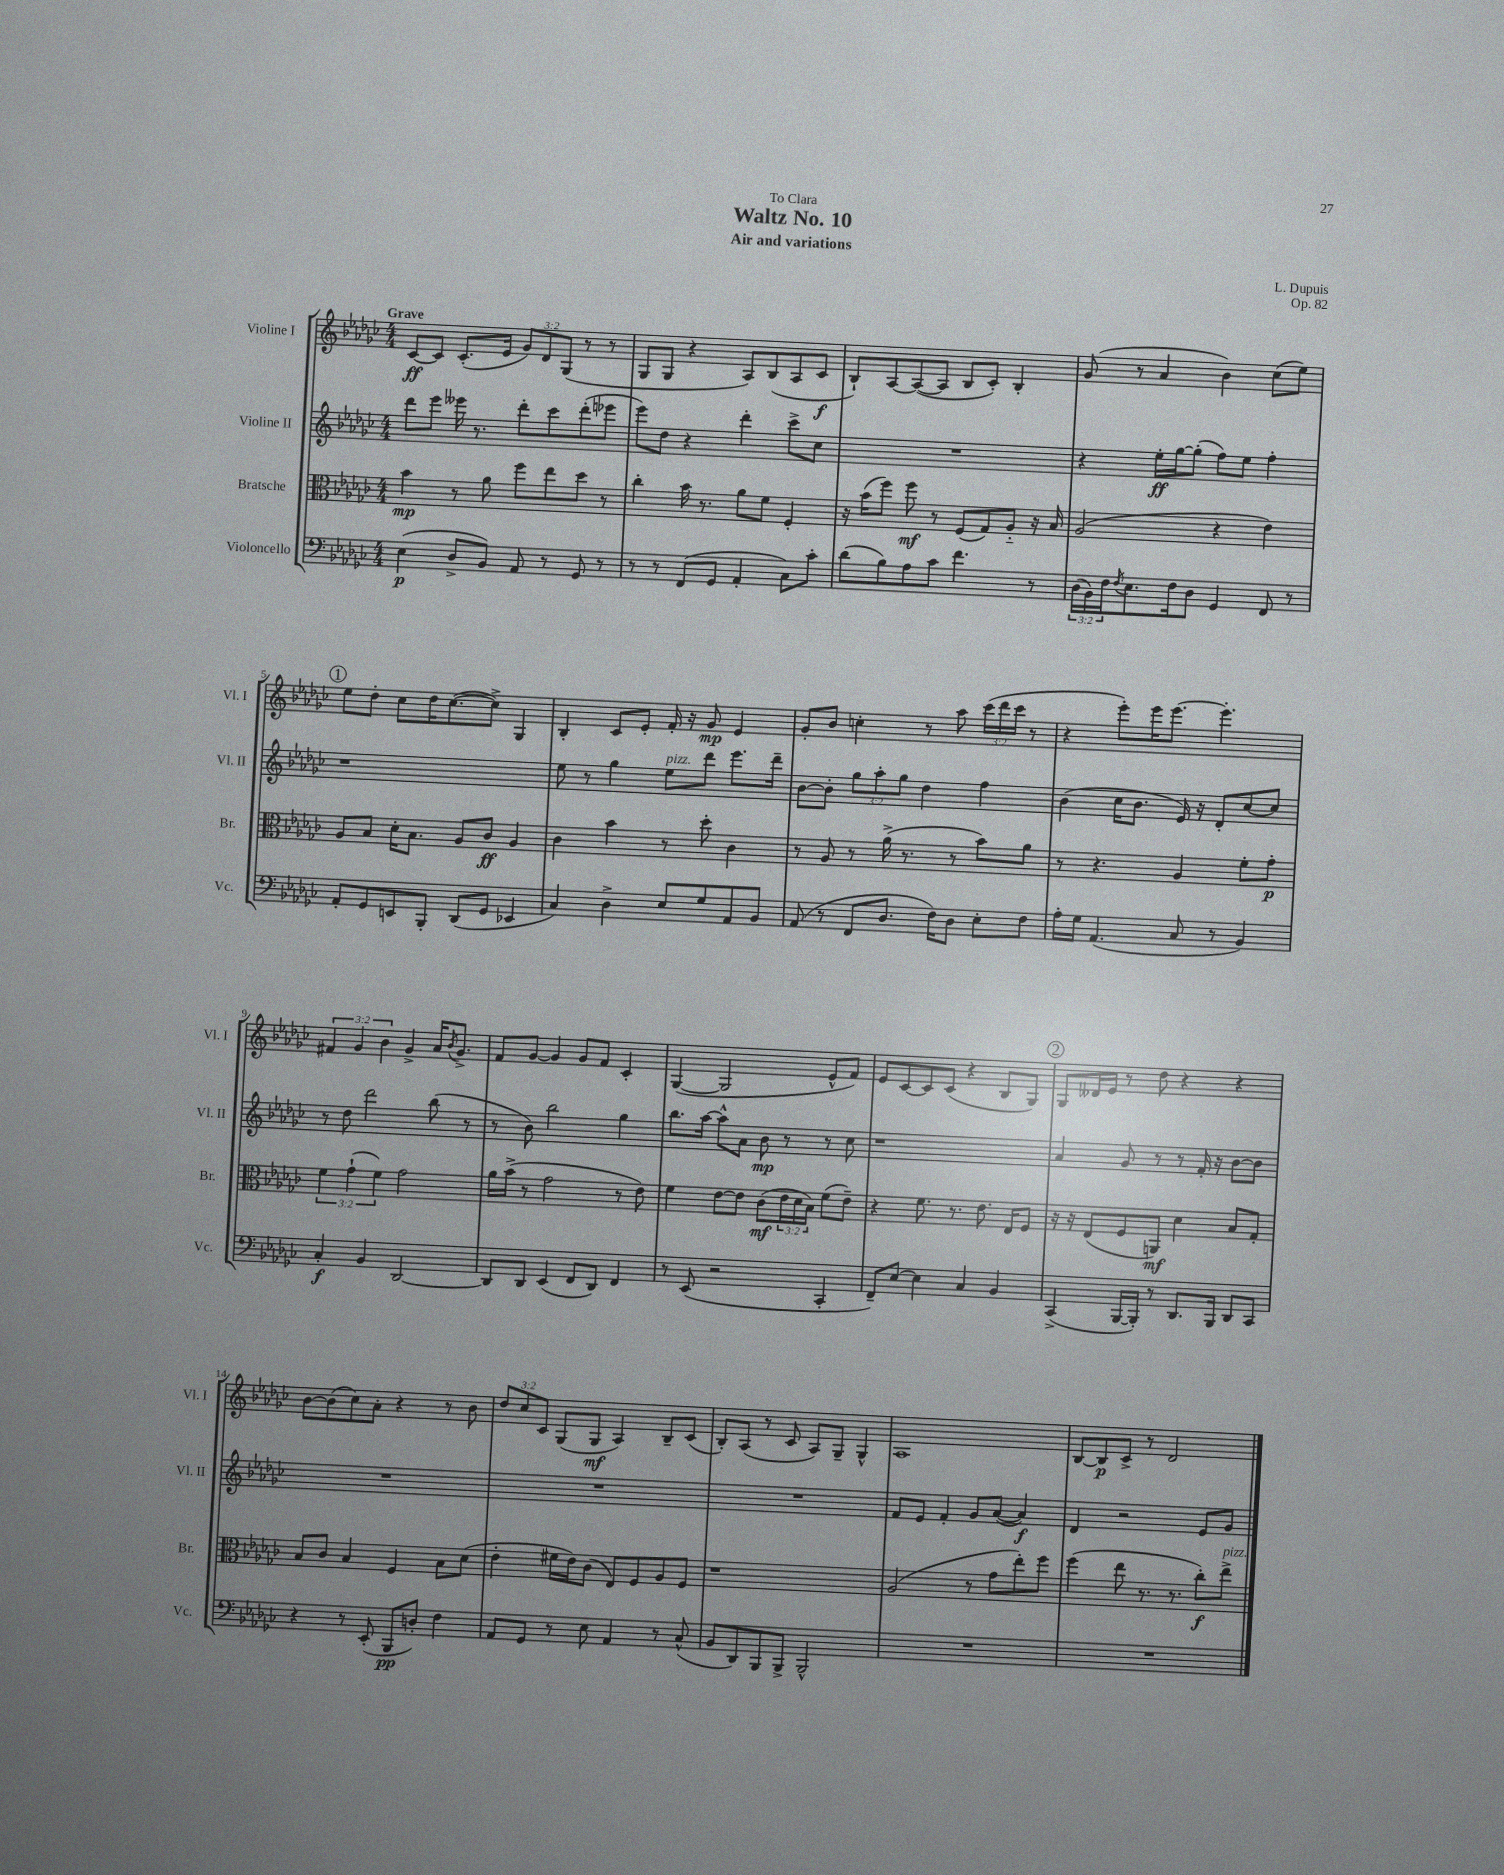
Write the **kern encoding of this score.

**kern	**dynam	**kern	**dynam	**kern	**dynam	**kern	**dynam
*part4	*part4	*part3	*part3	*part2	*part2	*part1	*part1
*staff4	*staff4	*staff3	*staff3	*staff2	*staff2	*staff1	*staff1
*I"Violoncello	*	*I"Bratsche	*	*I"Violine II	*	*I"Violine I	*
*I'Vc.	*	*I'Br.	*	*I'Vl. II	*	*I'Vl. I	*
*clefF4	*	*clefC3	*	*clefG2	*	*clefG2	*
*k[b-e-a-d-g-c-]	*	*k[b-e-a-d-g-c-]	*	*k[b-e-a-d-g-c-]	*	*k[b-e-a-d-g-c-]	*
*M4/4	*	*M4/4	*	*M4/4	*	*M4/4	*
=1	=1	=1	=1	=1	=1	=1	=1
!	!	!	!	!	!	!LO:TX:a:B:t=Grave	!
(4E-\	p	4b-\	mp	8ddd-\L	.	[8c-/L	ff
.	.	.	.	8eee-\J	.	8c-/J]	.
8D-^/L	.	8r	.	16eee--X\	.	(8.c-'/L	.
.	.	.	.	8.r	.	.	.
8BB-/J)	.	8a-\	.	.	.	.	.
.	.	.	.	.	.	16e-/Jk	.
8AA-/	.	8ff\L	.	8ddd-'\L	.	12g-/L)	.
.	.	.	.	.	.	12d-/	.
8r	.	8ee-\	.	8ccc-\	.	.	.
.	.	.	.	.	.	(12G-/J	.
8GG-/	.	8dd-\J	.	(8ddd-'\	.	8r	.
8r	.	8r	.	8eee-X\J	.	8r	.
=2	=2	=2	=2	=2	=2	=2	=2
8r	.	4cc-'\	.	8eee-\L)	.	8G-/L	.
8r	.	.	.	8dd-\J	.	8G-/J	.
(8FF/L	.	16b-\	.	4r	.	4r	.
.	.	8.r	.	.	.	.	.
8GG-/J	.	.	.	.	.	.	.
4AA-'/	.	8a-\L	.	4ddd-'\	.	8A-/L)	.
.	.	8f\J	.	.	.	(8B-/	.
8C-\L)	.	4F'/	.	8ccc-^\L	.	8A-/	.
8c-'\J	.	.	.	8cc-\J	.	8c-/J	f
=3	=3	=3	=3	=3	=3	=3	=3
(8d-\L	.	16r	.	1r	.	8B-`/L)	.
.	.	(16b-\KL	.	.	.	.	.
8B-\)	.	8ff\J)	.	.	.	[8A-/	.
8A-\	.	8ff\	mf	.	.	(8A-/_	.
8c-\J	.	8r	.	.	.	8A-/J]	.
4.f\	.	(8F/L	.	.	.	8B-/L	.
.	.	8G-/)	.	.	.	8c-'/J)	.
.	.	8A-/J	.	.	.	4B-'/	.
8r	.	16r	.	.	.	.	.
.	.	16B-/	.	.	.	.	.
=4	=4	=4	=4	=4	=4	=4	=4
(24D-\LL	.	(2A-/	.	4r	.	(8g-/	.
24BB-\)	.	.	.	.	.	.	.
24F\J	.	.	.	.	.	.	.
8qF/	.	.	.	.	.	.	.
8.E-\	.	.	.	.	.	8r	.
.	.	.	.	16ee-'\LL	ff	4a-/	.
16F\k	.	.	.	[16gg-\J	.	.	.
8D-\J	.	.	.	(8gg-'\J]	.	.	.
4GG-/	.	4r	.	8ff\L)	.	4b-\)	.
.	.	.	.	8ee-\J	.	.	.
8FF/	.	4e-\)	.	4ff'\	.	(8cc-\L	.
8r	.	.	.	.	.	8ee-\J)	.
!!LO:LB:g=z
!!LO:REH:place=s1:t=1
=5	=5	=5	=5	=5	=5	=5	=5
8AA-'/L	.	8A-/L	.	1r	.	8ee-\L	.
8GG-/	.	8B-/J	.	.	.	8dd-'\J	.
8EEn/	.	16d-'\KL	.	.	.	8cc-\L	.
.	.	8.B-\J	.	.	.	.	.
8BBB-'/J	.	.	.	.	.	16dd-\K	.
.	.	.	.	.	.	([8.cc-\	.
(8DD-/L	.	8A-/L	.	.	.	.	.
8GG-/J	.	8c-/J	ff	.	.	8cc-^\J])	.
4EE-X/	.	4A-/	.	.	.	4G-/	.
=6	=6	=6	=6	=6	=6	=6	=6
4C-/)	.	4c-\	.	8ee-\	.	4B-'/	.
.	.	.	.	8r	.	.	.
4D-^\	.	4b-\	.	4gg-\	.	8c-/L	.
.	.	.	.	.	.	8e-'/J	.
!	!	!	!	!LO:TX:a:i:t=pizz.	!	!	!
8E-/L	.	8r	.	8ee-\L	.	16f'/	.
.	.	.	.	.	.	16r	.
8G-/	.	8dd-'\	.	8ddd-\J	.	8g-/	mp
8AA-/	.	4c-\	.	8.eee-\L	.	4e-/	.
8BB-/J	.	.	.	.	.	.	.
.	.	.	.	16ddd-~\Jk	.	.	.
=7	=7	=7	=7	=7	=7	=7	=7
(8AA-/	.	8r	.	[8b-\L	.	8g-'/L	.
8r	.	8A-/	.	8b-'\J]	.	8b-/J	.
8FF/L	.	8r	.	12gg-\L	.	4ccn'\	.
.	.	.	.	12aa-'\	.	.	.
8.D-/J	.	(16a-^\	.	.	.	.	.
.	.	.	.	12gg-\J	.	.	.
.	.	8.r	.	.	.	.	.
.	.	.	.	4dd-\	.	8r	.
16F\KL)	.	.	.	.	.	.	.
8D-\J	.	8r	.	.	.	8aa-\	.
8E-'\L	.	8b-\L)	.	4ff\	.	(24ccc-\LL	.
.	.	.	.	.	.	24ddd-\	.
.	.	.	.	.	.	24ccc-\JJ	.
8F\J	.	8a-\J	.	.	.	8r	.
=8	=8	=8	=8	=8	=8	=8	=8
16A-'\LL	.	8r	.	(4b-\	.	4r	.
16G-\JJ	.	.	.	.	.	.	.
(4.AA-/	.	4.r	.	.	.	.	.
.	.	.	.	16cc-\KL	.	8eee-'\L)	.
.	.	.	.	8.b-\J	.	.	.
.	.	.	.	.	.	16eee-\K	.
.	.	.	.	.	.	[8.eee-\J	.
8C-/	.	4A-/	.	16e-/)	.	.	.
.	.	.	.	16r	.	.	.
8r	.	.	.	8d-'/L	.	4.eee-'\]	.
4BB-/)	.	8f'\L	.	[8cc-/	.	.	.
.	.	8g-'\J	p	8cc-/J]	.	.	.
!!LO:LB:g=z
=9	=9	=9	=9	=9	=9	=9	=9
4C-'/	f	6f\	.	8r	.	6f#X/	.
.	.	.	.	8dd-\	.	.	.
.	.	(6g-`\	.	.	.	6g-/	.
4BB-/	.	.	.	2ddd-\	.	.	.
.	.	6f\)	.	.	.	6b-\	.
[2DD-/	.	2g-\	.	.	.	4g-^/	.
.	.	.	.	(8bb-\	.	16a-/KL	.
.	.	.	.	.	.	8qb-/	.
.	.	.	.	.	.	8.g-^/J	.
.	.	.	.	8r	.	.	.
=10	=10	=10	=10	=10	=10	=10	=10
8DD-/L]	.	16a-\LL	.	8r	.	8f/L	.
.	.	(16b-^\JJ	.	.	.	.	.
8DD-/J	.	8r	.	8b-\)	.	[8g-/J	.
(4EE-/	.	2g-\	.	2bb-\	.	4g-/]	.
8FF/L	.	.	.	.	.	8g-/L	.
8DD-/J)	.	.	.	.	.	8f/J	.
4FF/	.	8r	.	4gg-\	.	4c-'/	.
.	.	8e-\)	.	.	.	.	.
=11	=11	=11	=11	=11	=11	=11	=11
8r	.	4f\	.	8.bb-\L	.	([4G-/	.
(8EE-/	.	.	.	.	.	.	.
.	.	.	.	[16aa-\Jk	.	.	.
2r	.	[8e-\L	.	8aa-^^\L]	.	2G-/]	.
.	.	8e-\J]	.	8a-\J	.	.	.
.	.	(8c-\L	mf	8b-\	mp	.	.
.	.	24e-\L	.	8r	.	.	.
.	.	24d-\	.	.	.	.	.
.	.	24B-\JJ)	.	.	.	.	.
4CC-'/	.	(8f\L	.	8r	.	8e-^^/L	.
.	.	8e-~\J)	.	8cc-\	.	8f/J)	.
=12	=12	=12	=12	=12	=12	=12	=12
8FF~/L)	.	4r	.	1r	.	8e-/L	.
[8E-/J	.	.	.	.	.	[8c-/	.
4E-\]	.	8.f\	.	.	.	8c-/]	.
.	.	.	.	.	.	(8c-/J	.
.	.	8.r	.	.	.	.	.
4C-/	.	.	.	.	.	4r	.
.	.	8.e-\	.	.	.	.	.
4BB-/	.	.	.	.	.	8B-/L	.
.	.	16E-/KL	.	.	.	.	.
.	.	8F/J	.	.	.	8G-/J)	.
!!LO:REH:place=s1:t=2
=13	=13	=13	=13	=13	=13	=13	=13
(4CC-^/	.	16r	.	4a-/	.	8G-/L	.
.	.	16r	.	.	.	.	.
.	.	(8E-/L	.	.	.	16d--X/L	.
.	.	.	.	.	.	16e-/JJ	.
[16BBB-/LL	.	8F/	.	8g-/	.	8r	.
16BBB-'/JJ])	.	.	.	.	.	.	.
8r	.	8AAn/J)	mf	8r	.	8dd-\	.
8.DD-/L	.	4d-\	.	8r	.	4r	.
.	.	.	.	16f'/	.	.	.
16BBB-/Jk	.	.	.	16r	.	.	.
8DD-/L	.	8B-/L	.	[8b-\L	.	4r	.
8CC-/J	.	8G-'/J	.	8b-\J]	.	.	.
!!LO:LB:g=z
=14	=14	=14	=14	=14	=14	=14	=14
4r	.	8B-/L	.	1r	.	[8b-\L	.
.	.	8c-/J	.	.	.	(8b-\]	.
8r	.	4B-/	.	.	.	8cc-\)	.
(8EE-'/	.	.	.	.	.	8a-'\J	.
8BBB-/L	pp	4F/	.	.	.	4r	.
8Dn'/J)	.	.	.	.	.	.	.
4F\	.	8B-\L	.	.	.	8r	.
.	.	(8d-\J	.	.	.	8b-\	.
=15	=15	=15	=15	=15	=15	=15	=15
8AA-/L	.	4e-'\	.	1r	.	12dd-/L	.
.	.	.	.	.	.	12cc-/	.
8GG-/J	.	.	.	.	.	.	.
.	.	.	.	.	.	12c-/J	.
8r	.	16f#X\LL	.	.	.	(8G-/L	.
.	.	16e-\J)	.	.	.	.	.
8E-\	.	(8c-\J	.	.	.	8G-/J	mf
4AA-/	.	8E-/L)	.	.	.	4A-/)	.
.	.	8F/	.	.	.	.	.
8r	.	8A-/	.	.	.	8B-~/L	.
(8C-^^/	.	8F/J	.	.	.	(8c-/J	.
=16	=16	=16	=16	=16	=16	=16	=16
8BB-/L	.	1r	.	1r	.	8B-'/L)	.
8DD-/)	.	.	.	.	.	(8A-/J	.
8BBB-/	.	.	.	.	.	8r	.
8BBB-^/J	.	.	.	.	.	8c-/	.
2BBB-^^/	.	.	.	.	.	8A-/L)	.
.	.	.	.	.	.	8G-~/J	.
.	.	.	.	.	.	4G-^^/	.
=17	=17	=17	=17	=17	=17	=17	=17
1r	.	(2A-/	.	8f/L	.	1A-	.
.	.	.	.	8e-/J	.	.	.
.	.	.	.	4f'/	.	.	.
.	.	8r	.	8g-/L	.	.	.
.	.	8g-\L	.	([8a-/J	.	.	.
.	.	8ee-'\)	.	4a-/])	f	.	.
.	.	8ff\J	.	.	.	.	.
=18	=18	=18	=18	=18	=18	=18	=18
1r	.	(4ff\	.	4d-/	.	[8B-/L	.
.	.	.	.	.	.	8B-/]	p
.	.	8ee-\	.	2r	.	8c-^/J	.
.	.	8.r	.	.	.	8r	.
.	.	.	.	.	.	2d-/	.
.	.	8.r	.	.	.	.	.
.	.	8cc-'\L)	f	8e-/L	.	.	.
!	!	!LO:TX:a:i:t=pizz.	!	!	!	!	!
.	.	8ee-^\J	.	8g-/J	.	.	.
==	==	==	==	==	==	==	==
*-	*-	*-	*-	*-	*-	*-	*-
